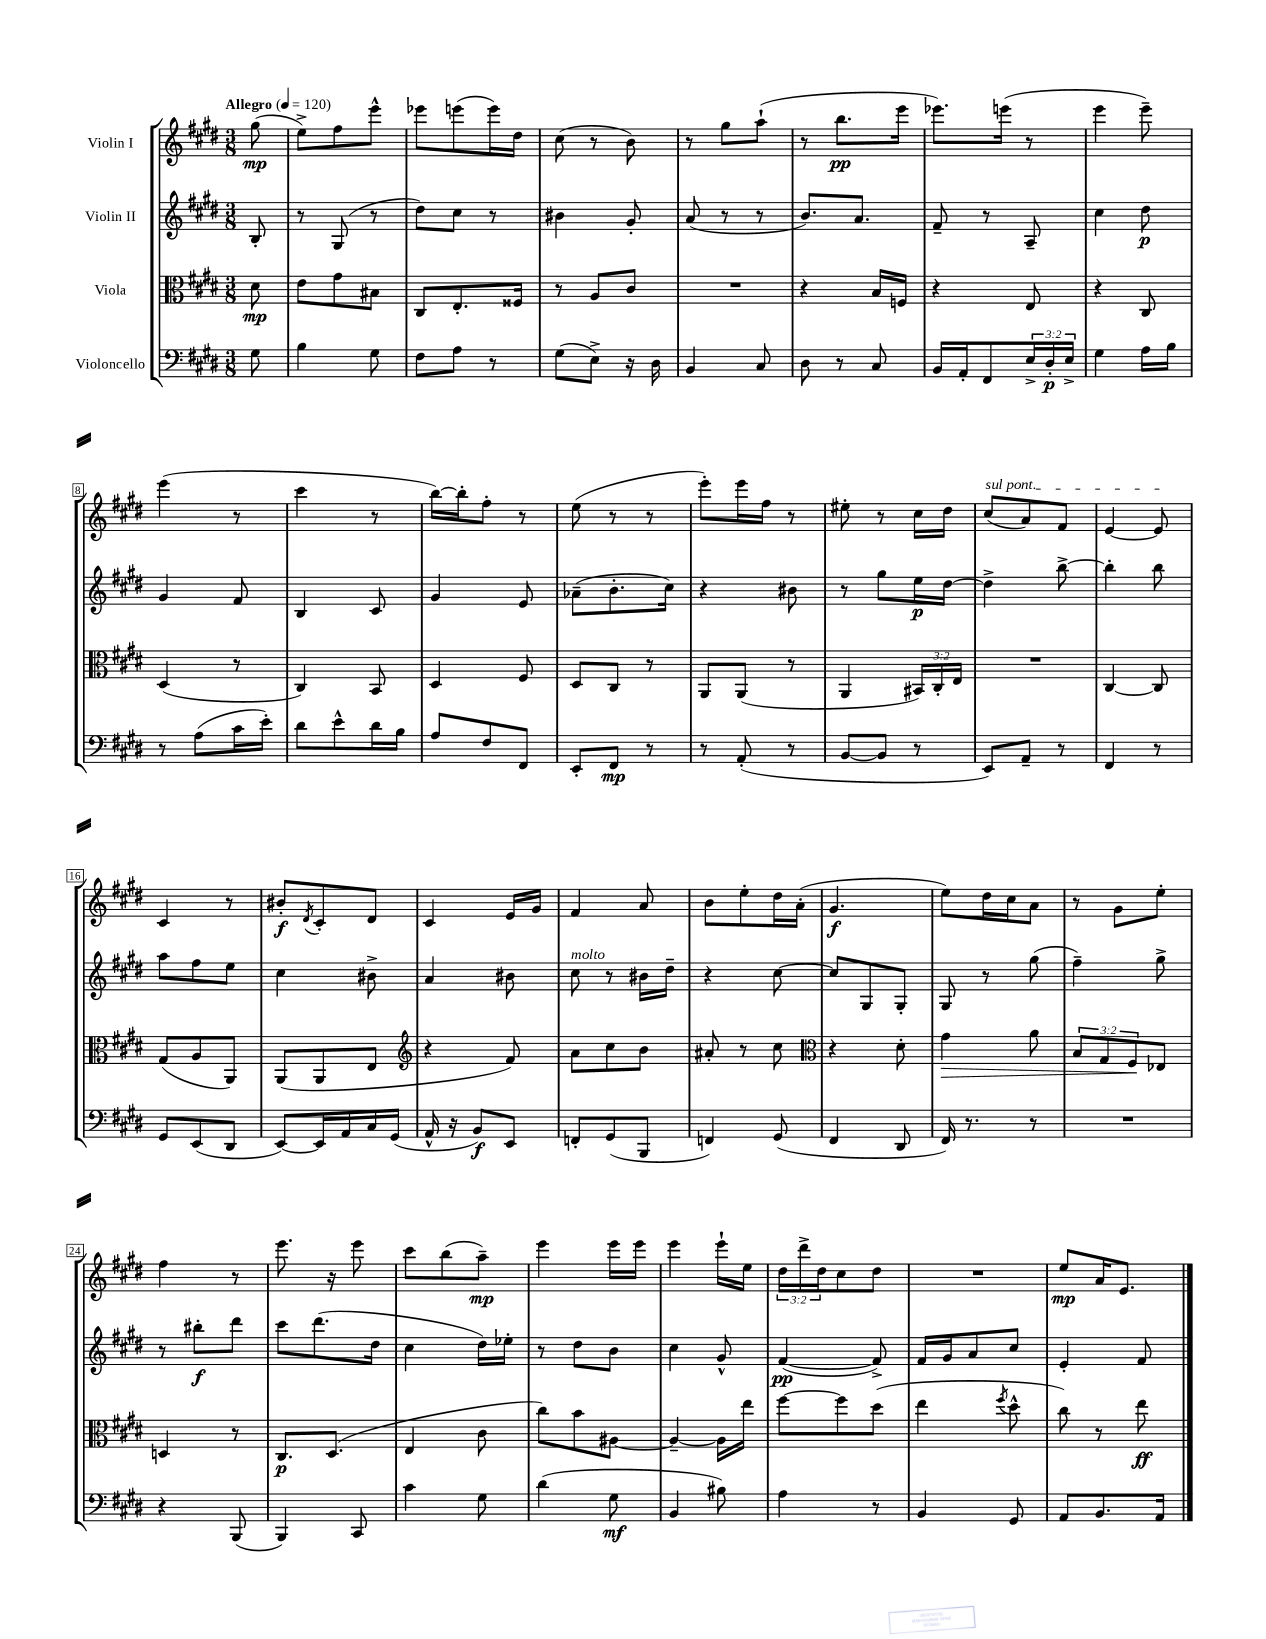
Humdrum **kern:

**kern	**dynam	**kern	**dynam	**kern	**dynam	**kern	**dynam
*part4	*part4	*part3	*part3	*part2	*part2	*part1	*part1
*staff4	*staff4	*staff3	*staff3	*staff2	*staff2	*staff1	*staff1
*I"Violoncello	*	*I"Viola	*	*I"Violin II	*	*I"Violin I	*
*clefF4	*	*clefC3	*	*clefG2	*	*clefG2	*
*k[f#c#g#d#]	*	*k[f#c#g#d#]	*	*k[f#c#g#d#]	*	*k[f#c#g#d#]	*
*M3/8	*	*M3/8	*	*M3/8	*	*M3/8	*
*MM120	*	*MM120	*	*MM120	*	*MM120	*
=	=	=	=	=	=	=	=
!	!	!	!	!	!	!LO:TX:a:B:t=Allegro	!
8G#\	.	8d#\	mp	8B'/	.	(8gg#\	mp
=1	=1	=1	=1	=1	=1	=1	=1
4B\	.	8e\L	.	8r	.	8ee^\L)	.
.	.	8g#\	.	(8G#/	.	8ff#\	.
8G#\	.	8B#X\J	.	8r	.	8eee^^\J	.
=2	=2	=2	=2	=2	=2	=2	=2
8F#\L	.	8C#/L	.	8dd#\L)	.	8eee-X\L	.
8A\J	.	8.E'/	.	8cc#\J	.	(8eeen\	.
8r	.	.	.	8r	.	16eee\L)	.
.	.	16F##X/Jk	.	.	.	16dd#\JJ	.
=3	=3	=3	=3	=3	=3	=3	=3
(8G#\L	.	8r	.	4b#X\	.	(8cc#\	.
8E^\J)	.	8A/L	.	.	.	8r	.
16r	.	8c#/J	.	8g#'/	.	8b\)	.
16D#\	.	.	.	.	.	.	.
=4	=4	=4	=4	=4	=4	=4	=4
4BB/	.	4.r	.	(8a/	.	8r	.
.	.	.	.	8r	.	8gg#\L	.
8C#/	.	.	.	8r	.	(8aa`\J	.
=5	=5	=5	=5	=5	=5	=5	=5
8D#\	.	4r	.	8.b/L)	.	8r	.
8r	.	.	.	.	.	8.bb\L	pp
.	.	.	.	8.a/J	.	.	.
8C#/	.	16B/LL	.	.	.	.	.
.	.	16Fn/JJ	.	.	.	16eee\Jk	.
=6	=6	=6	=6	=6	=6	=6	=6
16BB/LL	.	4r	.	8f#~/	.	8.eee-X\L)	.
16AA'/J	.	.	.	.	.	.	.
8FF#/	.	.	.	8r	.	.	.
.	.	.	.	.	.	(16eeen\Jk	.
24E^/L	.	8E/	.	8A~/	.	8r	.
24D#'/	p	.	.	.	.	.	.
24E^/JJ	.	.	.	.	.	.	.
=7	=7	=7	=7	=7	=7	=7	=7
4G#\	.	4r	.	4cc#\	.	4eee\	.
16A\LL	.	8C#/	.	8dd#\	p	8eee~\)	.
16B\JJ	.	.	.	.	.	.	.
!!LO:LB:g=z
=8	=8	=8	=8	=8	=8	=8	=8
8r	.	(4D#/	.	4g#/	.	(4eee\	.
(8A\L	.	.	.	.	.	.	.
16c#\L	.	8r	.	8f#/	.	8r	.
16e'\JJ)	.	.	.	.	.	.	.
=9	=9	=9	=9	=9	=9	=9	=9
8d#\L	.	4C#/)	.	4B/	.	4ccc#\	.
8e^^\	.	.	.	.	.	.	.
16d#\L	.	8BB/	.	8c#/	.	8r	.
16B\JJ	.	.	.	.	.	.	.
=10	=10	=10	=10	=10	=10	=10	=10
8A/L	.	4D#/	.	4g#/	.	[16bb\LL)	.
.	.	.	.	.	.	16bb'\J]	.
8F#/	.	.	.	.	.	8ff#'\J	.
8FF#/J	.	8F#/	.	8e/	.	8r	.
=11	=11	=11	=11	=11	=11	=11	=11
8EE'/L	.	8D#/L	.	(8a-X~\L	.	(8ee\	.
8FF#/J	mp	8C#/J	.	8.b'\	.	8r	.
8r	.	8r	.	.	.	8r	.
.	.	.	.	16cc#\Jk)	.	.	.
=12	=12	=12	=12	=12	=12	=12	=12
8r	.	8AA/L	.	4r	.	8eee'\L)	.
(8AA'/	.	(8AA/J	.	.	.	16eee\L	.
.	.	.	.	.	.	16ff#\JJ	.
8r	.	8r	.	8b#X\	.	8r	.
=13	=13	=13	=13	=13	=13	=13	=13
[8BB/L	.	4AA/	.	8r	.	8ee#X'\	.
8BB/J]	.	.	.	8gg#\L	.	8r	.
8r	.	24BB#X/LL)	.	16ee\L	p	16cc#\LL	.
.	.	24C#'/	.	.	.	.	.
.	.	.	.	[16dd#\JJ	.	16dd#\JJ	.
.	.	24E/JJ	.	.	.	.	.
=14	=14	=14	=14	=14	=14	=14	=14
!	!	!	!	!	!	!LO:TX:a:i:t=sul pont.	!
8EE/L)	.	4.r	.	4dd#^\]	.	(8cc#/L	.
8AA~/J	.	.	.	.	.	8a/)	.
8r	.	.	.	[8bb^\	.	8f#/J	.
=15	=15	=15	=15	=15	=15	=15	=15
4FF#/	.	[4C#/	.	4bb'\]	.	[4e/	.
8r	.	8C#/]	.	8bb\	.	8e/]	.
!!LO:LB:g=z
=16	=16	=16	=16	=16	=16	=16	=16
8GG#/L	.	(8G#/L	.	8aa\L	.	4c#/	.
(8EE/	.	8A/	.	8ff#\	.	.	.
8DD#/J	.	8AA/J)	.	8ee\J	.	8r	.
=17	=17	=17	=17	=17	=17	=17	=17
[8EE/L)	.	(8AA/L	.	4cc#\	.	8b#X'/L	f
.	.	.	.	.	.	8qd#/	.
16EE/L]	.	8AA/	.	.	.	8c#'/	.
16AA/	.	.	.	.	.	.	.
16C#/	.	8E/J	.	8b#X^\	.	8d#/J	.
(16GG#/JJ	.	.	.	.	.	.	.
=18	=18	=18	=18	=18	=18	=18	=18
*	*	*clefG2	*	*	*	*	*
16AA^^/	.	4r	.	4a/	.	4c#/	.
16r	.	.	.	.	.	.	.
8BB/L)	f	.	.	.	.	.	.
8EE/J	.	8f#/)	.	8b#X\	.	16e/LL	.
.	.	.	.	.	.	16g#/JJ	.
=19	=19	=19	=19	=19	=19	=19	=19
!	!	!	!	!LO:TX:a:i:t=molto	!	!	!
8FFn'/L	.	8a\L	.	8cc#\	.	4f#/	.
(8GG#/	.	8cc#\	.	8r	.	.	.
8BBB/J	.	8b\J	.	16b#X\LL	.	8a/	.
.	.	.	.	16dd#~\JJ	.	.	.
=20	=20	=20	=20	=20	=20	=20	=20
4FFn/)	.	8a#X'/	.	4r	.	8b\L	.
.	.	8r	.	.	.	8ee'\	.
(8GG#/	.	8cc#\	.	[8cc#\	.	16dd#\L	.
.	.	.	.	.	.	(16a'\JJ	.
=21	=21	=21	=21	=21	=21	=21	=21
*	*	*clefC3	*	*	*	*	*
4FF#/	.	4r	.	8cc#/L]	.	4.g#/	f
.	.	.	.	8G#/	.	.	.
8DD#/	.	8d#'\	.	8G#'/J	.	.	.
=22	=22	=22	=22	=22	=22	=22	=22
!	!	!	!LO:HP:b	!	!	!	!
16FF#/)	.	4g#\	>	8G#/	.	8ee\L)	.
8.r	.	.	.	.	.	.	.
.	.	.	.	8r	.	16dd#\L	.
.	.	.	.	.	.	16cc#\J	.
8r	.	8a\	.	(8gg#\	.	8a\J	.
=23	=23	=23	=23	=23	=23	=23	=23
4.r	.	12B/L	.	4ff#~\)	.	8r	.
.	.	12G#/	.	.	.	.	.
.	.	.	.	.	.	8g#\L	.
.	.	12F#/	.	.	.	.	.
.	.	8E-X/J	]	8gg#^\	.	8ee'\J	.
!!LO:LB:g=z
=24	=24	=24	=24	=24	=24	=24	=24
4r	.	4Dn/	.	8r	.	4ff#\	.
.	.	.	.	8bb#X'\L	f	.	.
(8BBB/	.	8r	.	8ddd#\J	.	8r	.
=25	=25	=25	=25	=25	=25	=25	=25
4BBB/)	.	8.C#/L	p	8ccc#\L	.	8.eee\	.
.	.	.	.	(8.ddd#\	.	.	.
.	.	(8.D#/J	.	.	.	16r	.
8CC#/	.	.	.	.	.	8eee\	.
.	.	.	.	16dd#\Jk	.	.	.
=26	=26	=26	=26	=26	=26	=26	=26
4c#\	.	4E/	.	4cc#\	.	8ccc#\L	.
.	.	.	.	.	.	(8bb\	.
8G#\	.	8c#\	.	16dd#\LL)	.	8aa~\J)	mp
.	.	.	.	16ee-X'\JJ	.	.	.
=27	=27	=27	=27	=27	=27	=27	=27
(4d#\	.	8cc#\L)	.	8r	.	4eee\	.
.	.	8b\	.	8dd#\L	.	.	.
8G#\	mf	[8A#X\J	.	8b\J	.	16eee\LL	.
.	.	.	.	.	.	16eee\JJ	.
=28	=28	=28	=28	=28	=28	=28	=28
4BB/	.	4A#~/_	.	4cc#\	.	4eee\	.
8B#X\)	.	16A#\LL]	.	8g#^^/	.	16eee`\LL	.
.	.	16ee\JJ	.	.	.	16ee\JJ	.
=29	=29	=29	=29	=29	=29	=29	=29
4A\	.	[8ff#\L	.	([4f#/	pp	24dd#\LL	.
.	.	.	.	.	.	24ddd#^\	.
.	.	.	.	.	.	24dd#\J	.
.	.	8ff#\]	.	.	.	8cc#\	.
8r	.	(8dd#\J	.	8f#^/])	.	8dd#\J	.
=30	=30	=30	=30	=30	=30	=30	=30
4BB/	.	4ee\	.	16f#/LL	.	4.r	.
.	.	.	.	16g#/J	.	.	.
.	.	.	.	8a/	.	.	.
.	.	8qff#/	.	.	.	.	.
8GG#/	.	8dd#^^\	.	8cc#/J	.	.	.
=31	=31	=31	=31	=31	=31	=31	=31
8AA/L	.	8cc#\)	.	4e'/	.	8ee/L	mp
8.BB/	.	8r	.	.	.	16a/K	.
.	.	.	.	.	.	8.e/J	.
.	.	8ee\	ff	8f#/	.	.	.
16AA/Jk	.	.	.	.	.	.	.
==	==	==	==	==	==	==	==
*-	*-	*-	*-	*-	*-	*-	*-
